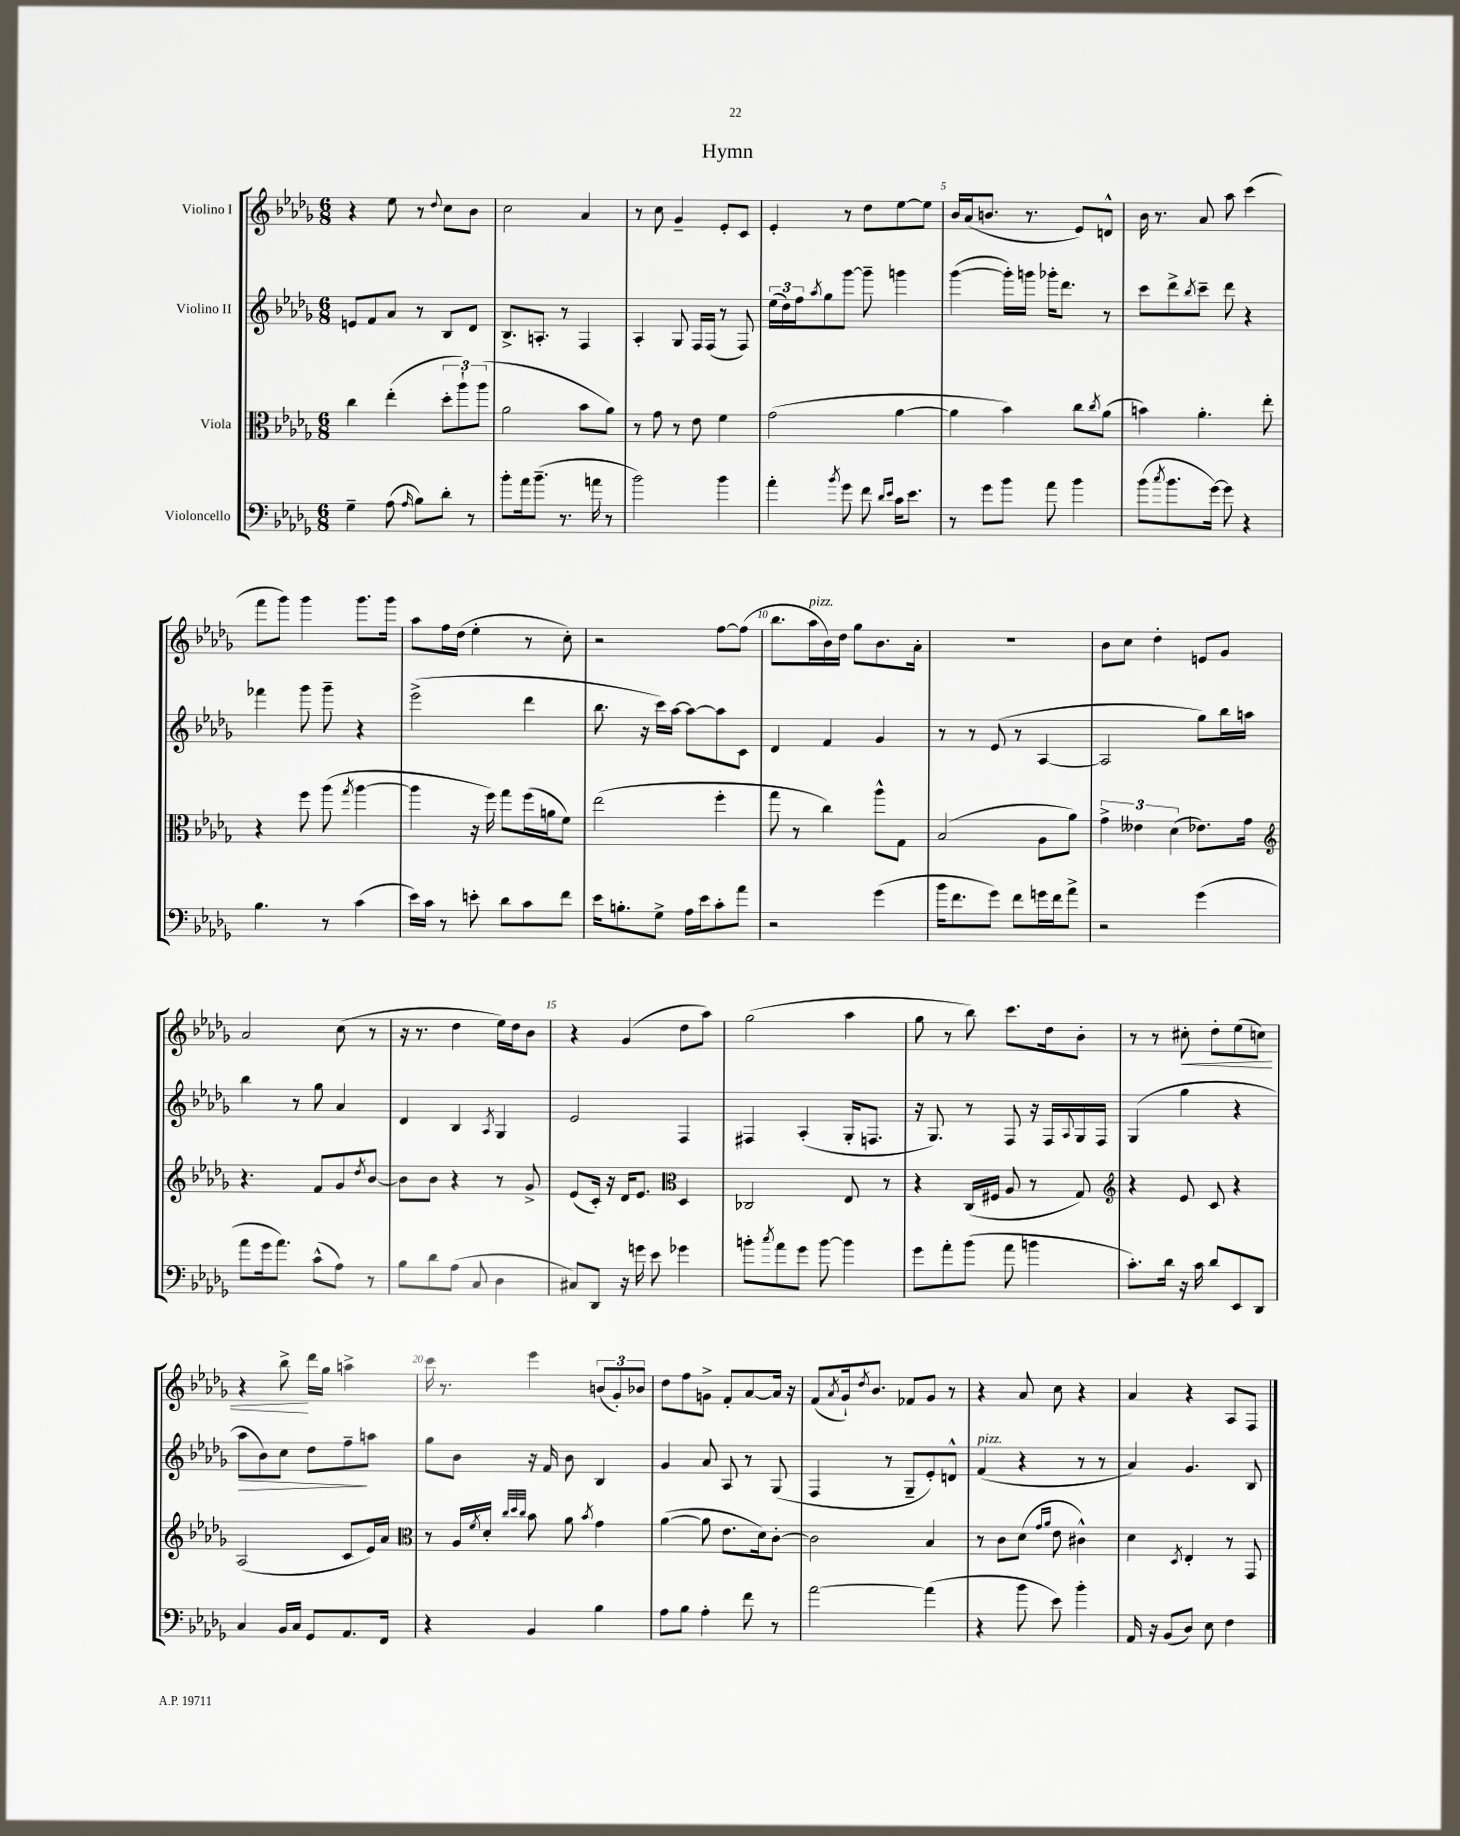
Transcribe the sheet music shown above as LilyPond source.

\header { title = "Hymn" }
<<
\new StaffGroup <<
\new Staff = "s0" \with { instrumentName = "Violino I" } {
    \clef treble \key des \major \numericTimeSignature \time 6/8
    r4 ees''8 r8 \appoggiatura { des''8 } c''8 bes'8 |
    c''2 aes'4 |
    r8 c''8 ges'4-- ees'8-. c'8 |
    ees'4-. r8 des''8 ees''8~ ees''8 |
    bes'16 aes'16( b'8. r8. ees'8) d'8-^ |
    bes'16 r8. aes'8 aes''8 c'''4( |
    f'''8 ges'''8) ges'''4 ges'''8. ges'''16 |
    aes''8 f''16 des''16( ees''4-. r8 c''8-.) |
    r2 f''8~ f''8( |
    bes''8. aes''16^\markup { \italic "pizz." } bes'16) des''16 ges''8 bes'8. aes'16-. |
    R2. |
    bes'8 c''8 des''4-. e'8 ges'8 |
    aes'2 c''8( r8 |
    r16 r8. des''4 ees''16) des''16 bes'8 |
    r4 ges'4( des''8 aes''8) |
    ges''2( aes''4 |
    ges''8 r8 bes''8) c'''8. des''16 bes'8-. |
    r8 r8 cis''8-.\< des''8-. ees''8( c''8) |
    r4 bes''8->\! des'''16 ges''16 a''4-> |
    c'''16 r8. ees'''4 \tuplet 3/2 { b'8( ges'8-.) bes'8 } |
    des''8 f''8 g'8-> f'8-. aes'8~ aes'16 r16 |
    f'8( \acciaccatura { aes'8 } ges'16-!) \acciaccatura { des''8 } bes'8. fes'8 ges'8 r8 |
    r4 aes'8 c''8 r4 |
    aes'4 r4 aes8 f8 \bar "|." |
}
\new Staff = "s1" \with { instrumentName = "Violino II" } {
    \clef treble \key des \major \numericTimeSignature \time 6/8
    e'8 f'8 aes'8 r8 bes8 des'8 |
    bes8.-> a8.-. r8 f4 |
    aes4-. ges8 f16 f16( r8 f8) |
    \tuplet 3/2 { ees''16( des''16) f''16 } \acciaccatura { aes''8 } ges''8 ges'''8~ ges'''8-- g'''4 |
    ges'''4~( ges'''16-.) g'''16 ges'''16-. des'''8. r8 |
    c'''8 des'''8-> \acciaccatura { bes''8 } c'''8-- des'''8 r4 |
    fes'''4 ges'''8 ges'''8-- r4 |
    ees'''2->( des'''4 |
    bes''8. r16 c'''16) aes''16~ aes''8~ aes''8 c'8 |
    des'4 f'4 ges'4 |
    r8 r8 ees'8( r8 aes4~ |
    aes2 ges''8) bes''16 a''16 |
    bes''4 r8 ges''8 aes'4 |
    des'4 bes4 \acciaccatura { aes8 } ges4 |
    ees'2 f4 |
    fis4 aes4-.( ges16-. f8. |
    r16 ges8.) r8 f8 r16 f16 \appoggiatura { aes8 } ges16 f16 |
    ges4( ges''4 r4 |
    aes''8\> bes'8) c''8 des''8 f''8--\! a''8 |
    ges''8 bes'8 r16 f'16 bes'8 bes4 |
    ges'4 aes'8 aes8 r8 ges8( |
    f4 r8 ges8-- ees'8-.) d'8-^ |
    f'4^\markup { \italic "pizz." }( r4 r8 r8 |
    aes'4) ges'4. bes8 \bar "|." |
}
\new Staff = "s2" \with { instrumentName = "Viola" } {
    \clef alto \key des \major \numericTimeSignature \time 6/8
    c''4 ees''4-.( \tuplet 3/2 { des''8-. aes''8-!) aes''8( } |
    aes'2 bes'8 aes'8) |
    r8 ges'8 r8 ees'8 f'4 |
    ges'2( aes'4~ |
    aes'4 bes'4) c''8 \acciaccatura { c''8 } aes'8( |
    b'4) aes'4.-. ees''8-. |
    r4 f''8 aes''8( \acciaccatura { ges''8 } aes''4~ |
    aes''4 r16 f''16) ges''8 f''16( a'16 f'8) |
    ees''2( f''4-. |
    ges''8 r8 c''4) aes''8-^ ges8 |
    bes2( aes8 aes'8) |
    \tuplet 3/2 { ges'4-> eeses'4 des'4( } ees'8.) ges'16 |
    \clef treble r4. f'8 ges'8 \acciaccatura { des''8 } bes'8~ |
    bes'8 bes'8 r4 r8 ges'8-> |
    ees'8( c'16-.) r16 des'16 ees'8. \clef alto des4 |
    ces2 ees8 r8 |
    r4 c16( fis16 aes8 r8 ges8) |
    \clef treble r4 ees'8 c'8 r4 |
    aes2( c'8 ees'16) aes'16 |
    \clef alto r8 aes16 \acciaccatura { f'8 } des'16-. \grace { c''32 des''32 c''32 } bes'8 aes'8 \acciaccatura { bes'8 } ges'4 |
    aes'4~( aes'8 ees'8. des'16) c'8~-. |
    c'2 bes4 |
    r8 c'8 des'8( \grace { ges'16 aes'16 } ees'8 cis'4-^) |
    des'4 \acciaccatura { des8 } ees4-. r8 ges,8 \bar "|." |
}
\new Staff = "s3" \with { instrumentName = "Violoncello" } {
    \clef bass \key des \major \numericTimeSignature \time 6/8
    ges4-- aes8( \grace { aes16 } bes8) des'8-. r8 |
    bes'8-. aes'16 bes'8.--( r8. a'16 r8 |
    bes'2) bes'4 |
    aes'4-. \acciaccatura { bes'8 } ges'8 f'8 \grace { des'16 ees'16 } c'16 ees'8. |
    r8 ges'8 bes'8 aes'8 bes'4 |
    bes'8( \acciaccatura { c''8 } bes'8. ges'16~) ges'8 r4 |
    bes4. r8 c'4( |
    ees'16) c'16 r8 e'8-. des'8 c'8 f'8 |
    ees'16 b8.-. ges8-> aes16 ees'16 c'8-. aes'8 |
    r2 ges'4( |
    bes'16 f'8. ges'8) f'8 g'16 f'16 aes'8-> |
    r2 ges'4( |
    aes'8 ges'16 aes'8.) c'8-^( aes8) r8 |
    bes8 des'8 aes8( c8 des4 |
    cis8) des,8 r16 g'16 ees'8 ges'4 |
    b'8-. \acciaccatura { c''8 } aes'8 ges'8 b'8~ b'4 |
    ges'8 aes'8-. bes'8( aes'8 b'4 |
    c'8.-.) des'16 r16 c'16 des'8 ees,8 des,8 |
    c4 bes,16 c16 ges,8 aes,8. f,16 |
    r4 bes,4 bes4 |
    aes8 bes8 aes4-. f'8 r8 |
    aes'2~ aes'4( |
    r4 bes'8 ees'8) bes'4-. |
    aes,16 r16 bes,8( des8) ees8 f4 \bar "|." |
}
>>
>>
\layout { \context { \Score \override BarNumber.break-visibility = ##(#f #t #t) barNumberVisibility = #(every-nth-bar-number-visible 5) } }
